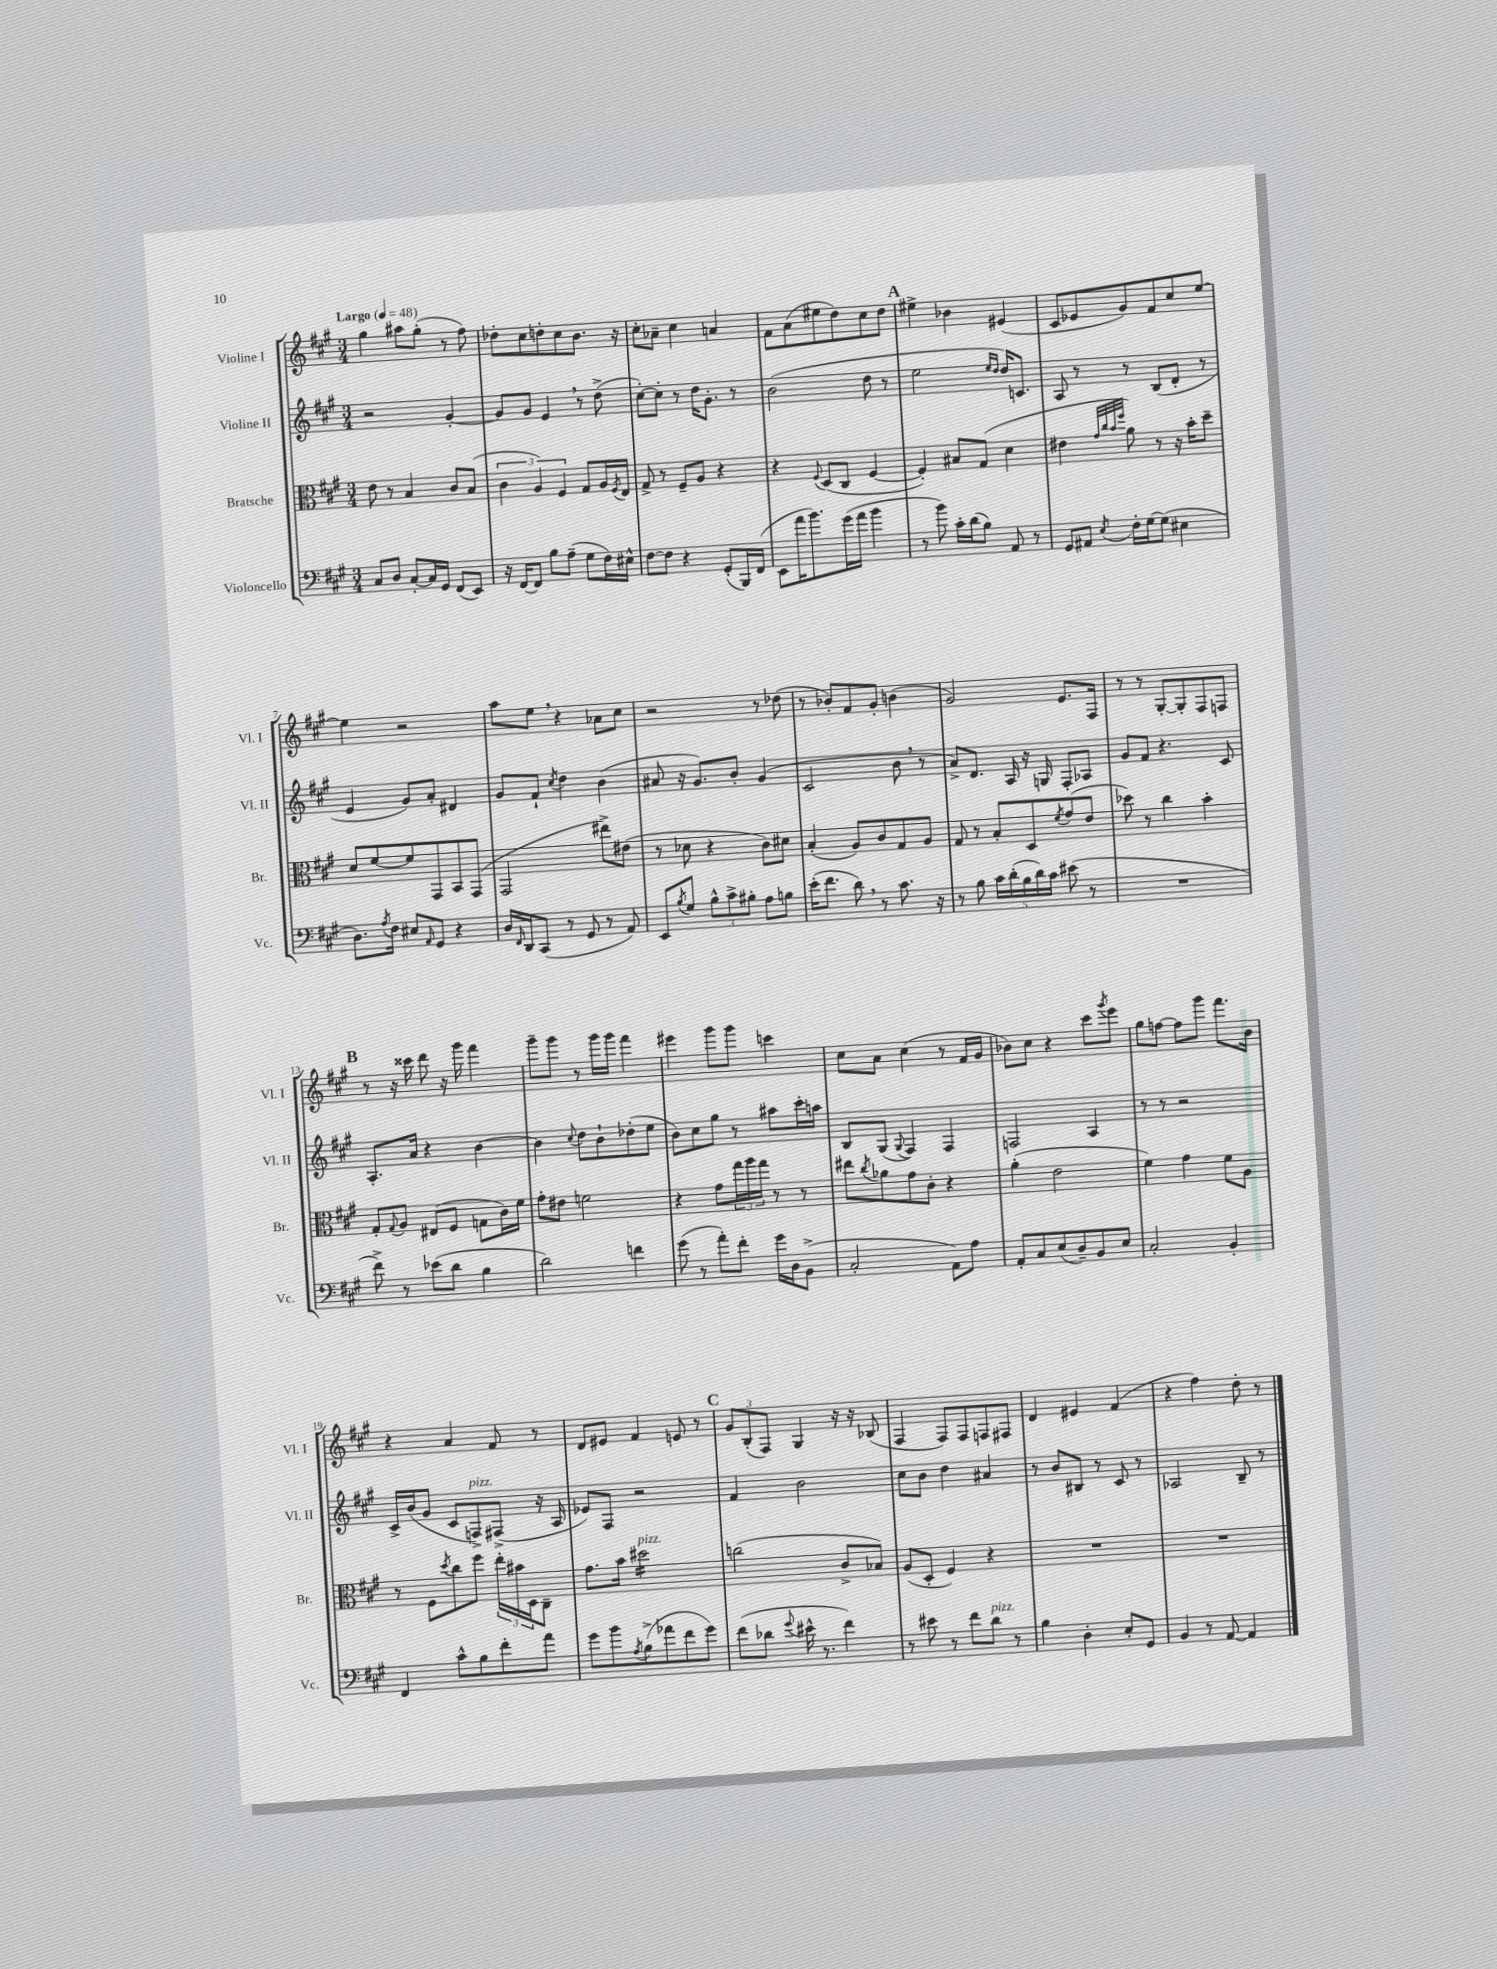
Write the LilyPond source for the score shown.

<<
\new StaffGroup <<
\new Staff = "s0" \with { instrumentName = "Violine I" shortInstrumentName = "Vl. I" } {
    \clef treble \key a \major \numericTimeSignature \time 3/4 \tempo "Largo" 4 = 48
    gis''4 ais''8 gis''8-.( r8 fis''8) |
    des''8-. cis''8 d''8-. cis''8 b'8. r16 |
    cis''8-. aes'8-- cis''4 a'4 |
    fis'8 a'8( eis''8 d''8) cis''8 d''8 |
    \mark \markup { \bold "A" } eis''4-> bes'4 eis'4( |
    cis'8 ees'8 gis'8) fis'8 cis''8 e''8~ |
    e''4 r2 |
    a''8 e''8 \breathe r4 aes'8 cis''8 |
    r2 r8 des''8( |
    r8 bes'8-.) fis'8 gis'8-. b'4( |
    gis'2) e'8. fis16 |
    r8 r8 gis8~-. gis8-. fis8 f8 |
    \mark \markup { \bold "B" } r8 r16 cisis'''16 d'''8 r16 gis'''16 fis'''4 |
    gis'''8-- gis'''8 r8 gis'''16 gis'''16 fis'''4 |
    eis'''4 gis'''8 gis'''8 c'''4 |
    cis''8 a'8 cis''4( r8 fis'16 gis'16 |
    bes'8) cis''8 r4 cis'''8 \acciaccatura { gis'''8 } e'''8 |
    gis''8 f''8~ f''8 gis'''8 fis'''8. b'16 |
    r4 a'4 fis'8 r8 |
    d'8 eis'8 fis'4 e'8 r8 |
    \mark \markup { \bold "C" } \tuplet 3/2 { gis'8 b8-.( fis8) } gis4 r16 r16 bes8( |
    fis4 fis8) fis8 f8 fis8 |
    d'4 eis'4 fis'4( |
    r4 fis''4) d''8-. r8 \bar "|." |
}
\new Staff = "s1" \with { instrumentName = "Violine II" shortInstrumentName = "Vl. II" } {
    \clef treble \key a \major \numericTimeSignature \time 3/4
    r2 gis'4~-. |
    gis'8 gis'8 e'4 \breathe r8 d''8->( |
    cis''8~-.) cis''8-. r8 d''16 gis'8.-. r8 |
    b'2( d''8 r8 |
    \mark \markup { \bold "A" } e''2 \grace { e''16 d''16 } d''16) c'8. |
    a8 r8 r8 b8( d'8-. r8 |
    e'4 gis'8) a'8-. dis'4 |
    gis'8 fis'8-! \acciaccatura { cis''8 } d''4 b'4( |
    ais'8 r16 gis'8.) b'8-. gis'4( |
    cis'2 b'8 \breathe r8 |
    a'8->) d'8. a16 r16 g16 fis8-. aes8 |
    gis'8 fis'8 r4. cis'8 |
    \mark \markup { \bold "B" } a8.-. a'16 r4 b'4~ |
    b'4 \appoggiatura { cis''8 } d''8 b'8-! des''8-.( e''8 |
    b'8) cis''8 gis''8 r8 ais''8 cis'''16-. a''16 |
    b8 gis8( \appoggiatura { gis8 } fis4) fis4 |
    f2 a4 |
    r8 r8 r2 |
    cis'16-> b'16( gis'8 cis'8 f8->^\markup { \italic "pizz." }) fis8->( r16 a16 |
    ees'8) fis8 r2 |
    \mark \markup { \bold "C" } fis'4 b'2 |
    cis''8 b'8 d''4 ais'4 |
    r8 b'8 bis8 r8 cis'8 r8 |
    aes2 b8-- r8 \bar "|." |
}
\new Staff = "s2" \with { instrumentName = "Bratsche" shortInstrumentName = "Br." } {
    \clef alto \key a \major \numericTimeSignature \time 3/4
    e'8 r8 b4 cis'8 b8( |
    \tuplet 3/2 { cis'4 a4) fis4 } gis8 a16 \acciaccatura { fis8 } e16 |
    gis8-> r8 fis8-- a8 r4 |
    r4 \appoggiatura { fis8 } d8( cis8 fis4~ |
    \mark \markup { \bold "A" } fis4-.) bis8 gis8( d'4 |
    eis'4 \grace { gis'32 cis''32 b'32 fis''32 } a'8) r8 r16 b'16-. d''8-- |
    d'8 fis'8~ fis'8 gis,8 b,8 gis,8( |
    gis,2 eis''8->) eis'8( |
    r8 des'8 r4 cis'8) dis'8 |
    b4-.( a8) cis'8 gis8 a8 |
    gis8 r8 b8-. d8 \acciaccatura { fis'8 } gis'8( e'8 |
    des''8) r8 cis''4 b'4-. |
    \mark \markup { \bold "B" } gis8-. \appoggiatura { gis8 } a8 eis8( fis8 g8 cis'16) fis'16 |
    gis'8-. eis'8 f'2 |
    r4 gis'8 \tuplet 3/2 { gis''16 a''16 gis''16 } r8 r8 |
    eis''8 \acciaccatura { cis''8 } aes'8 gis'8 cis'8-. r4 |
    a'4-.( e'2 |
    fis'4) gis'4 fis'8 a8 |
    r8 fis8 \acciaccatura { d''8 } cis''8 fis''8 \tuplet 3/2 { e''16-. bis'16 d16 } cis8-- |
    gis'8. b'16 dis''2:16^\markup { \italic "pizz." } |
    \mark \markup { \bold "C" } c''2( cis'8-> bes8) |
    a8( d8-. fis4) r4 |
    R2. |
    R2. \bar "|." |
}
\new Staff = "s3" \with { instrumentName = "Violoncello" shortInstrumentName = "Vc." } {
    \clef bass \key a \major \numericTimeSignature \time 3/4
    cis8 d8 cis8~-. cis16 gis,16 fis,8( e,8) |
    r16 fis,16~ fis,8 b8 a8--( gis8 fis16) eis16-^ |
    fis8~ fis8 r4 gis,8-.( b,,16) fis,16( |
    e,8 a'16 b'8.) gis'16( a'16 b'4 |
    \mark \markup { \bold "A" } r8 b'8) cis'16-. d'16( b8) a,8 r8 |
    gis,8 ais,8 \acciaccatura { e8 } fis16-. gis16~ gis8( eis4 |
    d8.) \acciaccatura { a8 } fis16 eis8 \grace { a,16 } gis,8 r4 |
    d16 \grace { fis,16 } d,16 cis,8( r8 gis,8 r8 a,8) |
    e,8 \acciaccatura { b8 } gis8 \tuplet 3/2 { b8-^ cis'8-> bis8-. } a8 b8 |
    e'16-.( fis'8. d'8) \breathe r8 cis'8. r16 |
    r8 b8 \tuplet 5/4 { cis'16 d'16-.( b16 d'16) cis'16 } eis'8( r8 |
    R2. |
    \mark \markup { \bold "B" } fis'8->) r8 ees'8( d'8 b4 |
    d'2) f'4 |
    gis'8( r8 a'8-.) fis'8-. gis'16 d16 b,8->( |
    cis2-. a,8) a8 |
    a,8-. cis8 e8( d8--) b,8 e8 |
    cis2-. b,4-. |
    fis,4 cis'8-^ b8 fis'8-. a'8 |
    gis'8 b'8 \acciaccatura { a8 } b8->( aes'8 fis'8 gis'8) |
    \mark \markup { \bold "C" } fis'8( des'8 \appoggiatura { gis'8 } eis'16-^ r8. fis'4) |
    r8 eis'8 r8 fis'8 d'8^\markup { \italic "pizz." } r8 |
    b4 d4-. e8-. gis,8 |
    b,4 r8 a,8~ a,4 \bar "|." |
}
>>
>>
